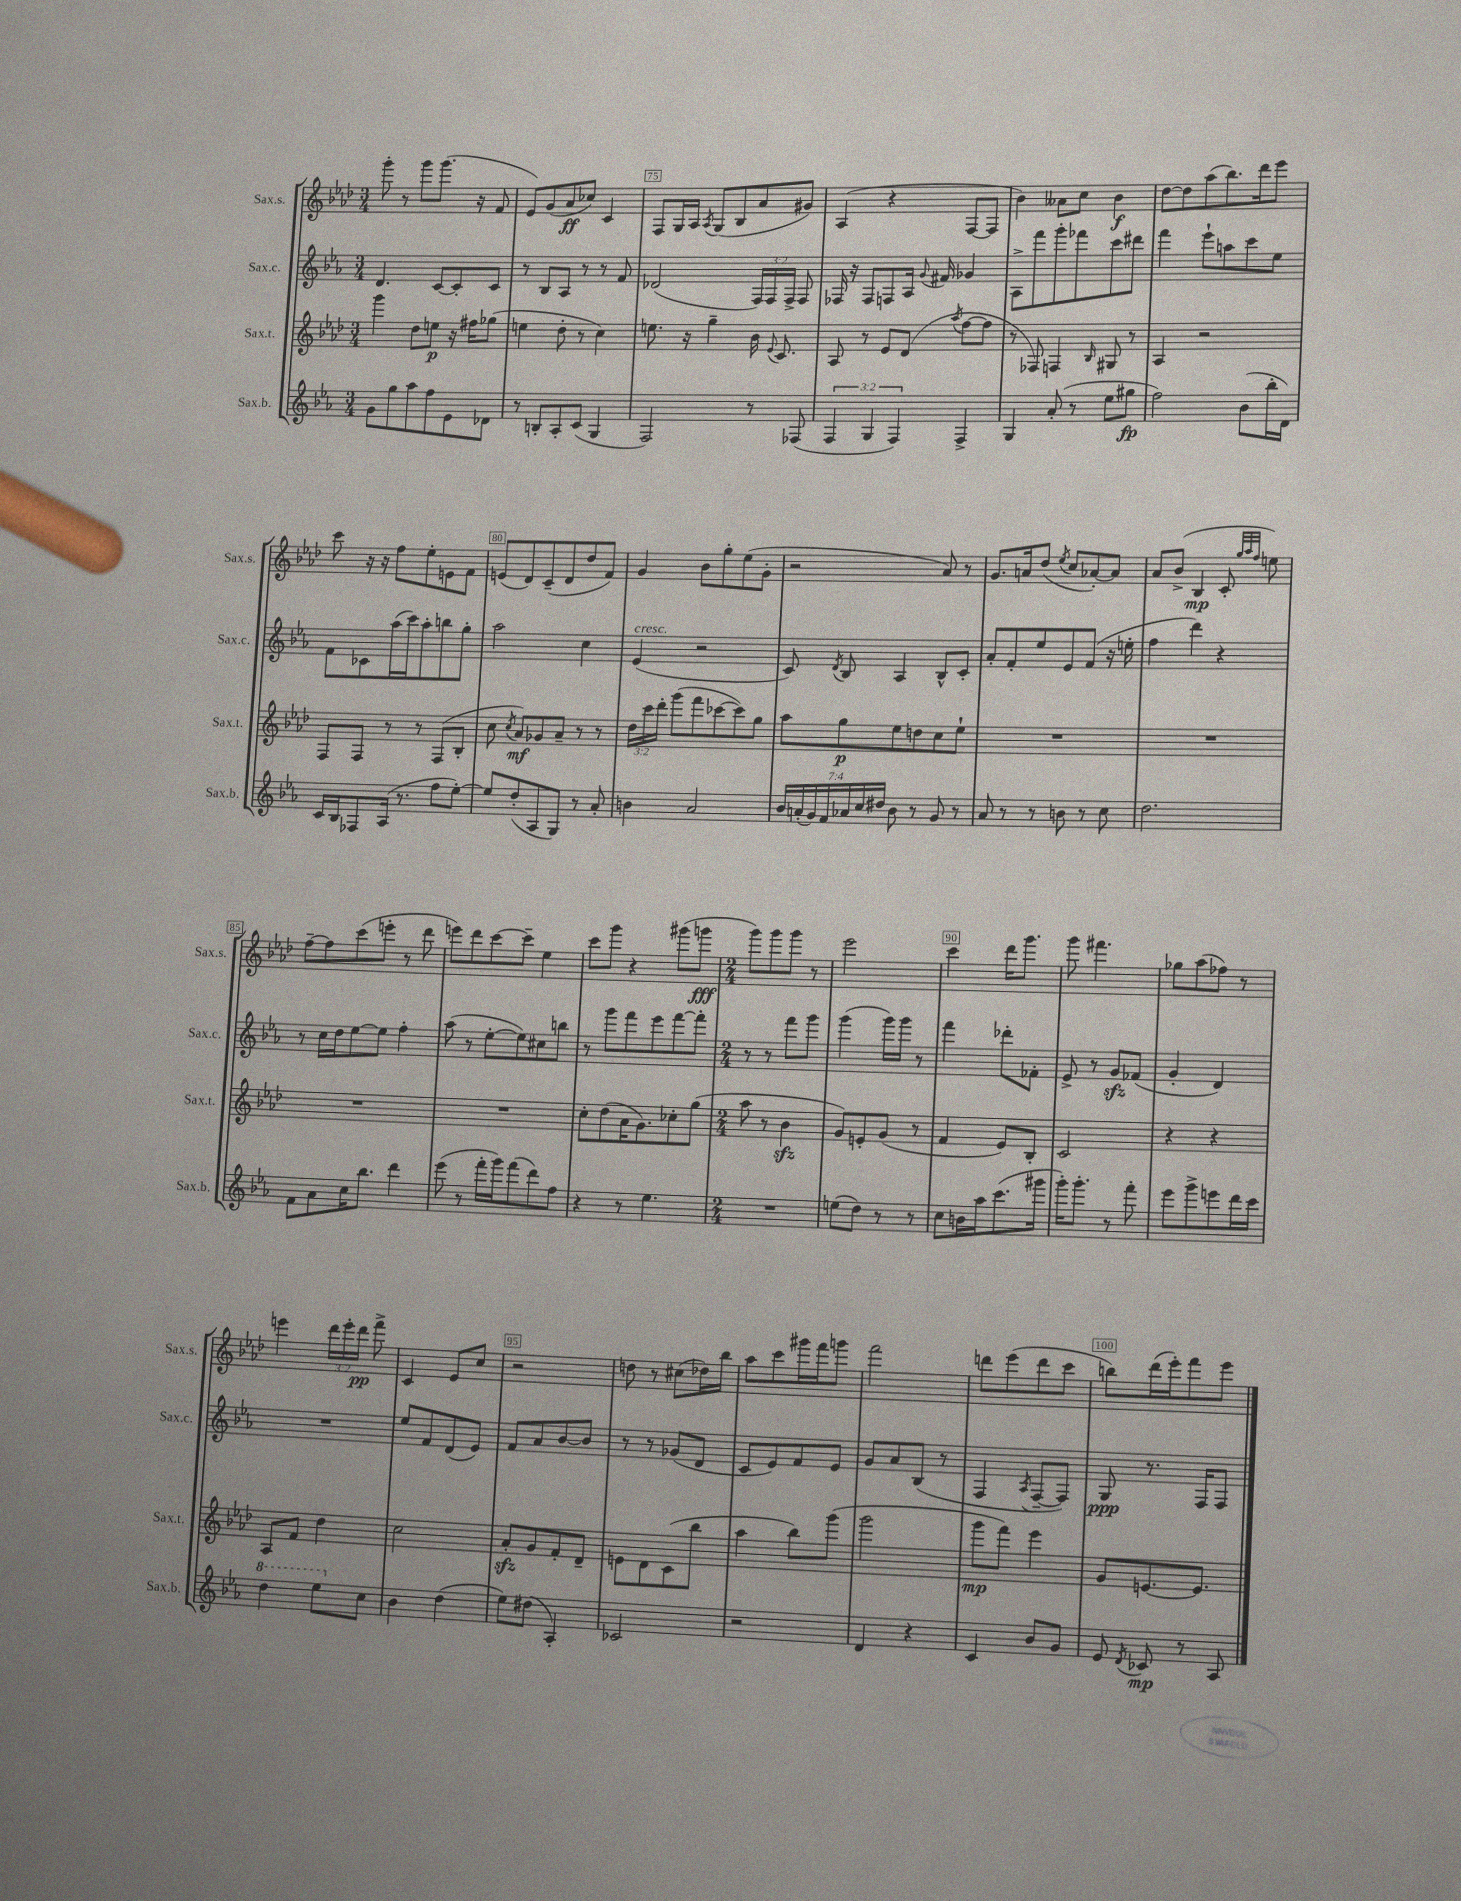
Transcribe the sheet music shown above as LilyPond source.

<<
\new StaffGroup <<
\new Staff = "s0" \with { instrumentName = "Sax.s." shortInstrumentName = "Sax.s." } {
    \clef treble \key aes \major \numericTimeSignature \time 3/4 \override Staff.TupletNumber.text = #tuplet-number::calc-fraction-text
    \autoBeamOff g'''8-. r8 g'''8[ g'''8.]( r16 f'8 |
    ees'8[) g'8( aes'8\ff ces''8]) c'4 |
    f8[ g16 aes16] \acciaccatura { aes8 } g8[( bes8 aes'8 gis'8]) |
    aes4( r4 f8[~ f8] |
    bes'4) aeses'8[ c''8] bes'4\f |
    des''8[~ des''8 aes''8( bes''8.) des'''16 ees'''8] |
    c'''8 r16 r16 f''8[ ees''8-. e'8 f'8] |
    e'8[( des'8) c'8--( des'8 des''8 f'8]) |
    g'4 bes'8[ g''8-. ees''8( g'8]-. |
    r2 aes'8) r8 |
    g'8.[ a'16 des''8]( \acciaccatura { ees''8 } c''8[ aes'8~-.) aes'8] |
    aes'8[ bes'8]->( bes4\mp c'8-. \grace { g''32[ aes''32 f''32] } e''8) |
    f''8[~-- f''8 c'''8( e'''8]-. r8 des'''8 |
    e'''8[) des'''8 c'''8~ c'''8]-- ees''4 |
    c'''8[ g'''8] r4 gis'''8[( g'''8]\fff |
    \numericTimeSignature \time 2/4 g'''8[) g'''8 g'''8] r8 |
    ees'''2 |
    c'''4 des'''16[ g'''8.] |
    g'''8 fis'''4. |
    ges''8[ aes''8( fes''8]) r8 |
    e'''4 \tuplet 3/2 { des'''16[ e'''16-. des'''16]\pp } f'''8-> |
    c'4 ees'8[ c''8] |
    r2 |
    d''8 r8 cis''8[( des''16) bes''16] |
    aes''8[ c'''8 gis'''16 f'''16 g'''8] |
    f'''2 |
    d'''8[ ees'''8( d'''8 c'''8] |
    b''8[) des'''16( ees'''16-.) f'''8 ees'''8] \bar "|." |
}
\new Staff = "s1" \with { instrumentName = "Sax.c." shortInstrumentName = "Sax.c." } {
    \clef treble \key ees \major \numericTimeSignature \time 3/4 \override Staff.TupletNumber.text = #tuplet-number::calc-fraction-text
    \autoBeamOff d'4. c'8[~ c'8-. c'8] |
    r8 bes8[ aes8] r8 r8 f'8 |
    des'2( \tuplet 3/2 { f16[) f16 f16]-> } f8 |
    fes16 r16 fes8[ f8 aes16] \appoggiatura { g'8 } fis'16 ges'4 |
    aes8[-> f'''8 g'''8-. fes'''8 c'''8 dis'''8] |
    f'''4 ees'''8[-! a''8 c'''8 ees''8] |
    f'8[ ces'8 aes''16( c'''16) aes''8-. b''8 g''8]-. |
    aes''2 c''4 |
    ees'4^\markup { \italic "cresc." }( r2 |
    c'8) \acciaccatura { d'8 } bes8 aes4 bes8[-^ c'8]-. |
    aes'8[-. f'8-. ees''8 ees'8 f'8]( r16 e''16-. |
    f''4 d'''4) r4 |
    r8 c''16[ d''16 ees''8~ ees''8] f''4-. |
    aes''8( r8 ees''8[~-. ees''8) cis''8 b''8] |
    r8 g'''8[ f'''8 ees'''8 f'''8~ f'''8]-. |
    \numericTimeSignature \time 2/4 r8 r8 f'''8[ g'''8] |
    g'''4( g'''16[) g'''16] r8 |
    f'''4 des'''8[-. fes'8]-. |
    ees'8-> r8 g'8[\sfz fes'8]( |
    g'4-. d'4) |
    R2 |
    ees''8[ f'8 d'8( ees'8]) |
    f'8[ aes'8 bes'8~ bes'8] |
    r8 r8 ges'8[( d'8] |
    c'8[ ees'8) f'8 ees'8] |
    g'8[ aes'8 bes8]( r8 |
    f4 \acciaccatura { aes8 } f8[~-- f8]) |
    g8\ppp r8. f16[ f8] \bar "|." |
}
\new Staff = "s2" \with { instrumentName = "Sax.t." shortInstrumentName = "Sax.t." } {
    \clef treble \key aes \major \numericTimeSignature \time 3/4 \override Staff.TupletNumber.text = #tuplet-number::calc-fraction-text
    \autoBeamOff g'''4 des''8[ e''8]\p r16 fis''16[ ges''8]( |
    e''4 des''8-. r8 c''4) |
    e''8. r16 g''4-- bes'16 \appoggiatura { ees'8 } c'8. |
    aes8 r8 ees'8[ des'8]( \acciaccatura { aes''8 } f''8[~ f''8] |
    r8 fes8) f4 \grace { bes16 } gis8 r8 |
    aes4 r2 |
    f8[ f8] r8 r8 f8[( bes8]-. |
    c''8 \acciaccatura { c''8 } aes'8[\mf) ges'8 aes'8]-- r8 r8 |
    \tuplet 3/2 { des''16[ c'''16 des'''16]-. } g'''8[( f'''8 ces'''8~ ces'''8) g''8] |
    aes''8[ g''8\p ees''8 d''8 c''8 ees''8]-! |
    R2. |
    R2. |
    R2. |
    R2. |
    c''8[-. des''8( aes'16 g'8.) ces''8-. g''8]( |
    \numericTimeSignature \time 2/4 aes''8 r8 bes'4\sfz |
    g'8[) e'8-. g'8]( r8 |
    f'4 ees'8[) bes8]-. |
    c'2 |
    r4 r4 |
    aes8[ f'8] des''4 |
    c''2 |
    aes'8[-.\sfz g'8 f'8-. des'8]-- |
    e'8[ des'8 c'8( bes''8] |
    aes''4 bes''8[) g'''8]( |
    g'''2 |
    g'''8[\mp f'''8]) ees'''4 |
    g'8[ e'8.~ e'8.] \bar "|." |
}
\new Staff = "s3" \with { instrumentName = "Sax.b." shortInstrumentName = "Sax.b." } {
    \clef treble \key ees \major \numericTimeSignature \time 3/4 \override Staff.TupletNumber.text = #tuplet-number::calc-fraction-text
    \autoBeamOff g'8[ g''8 aes''8 f''8 ees'8 des'8] |
    r8 b8[-. aes8-. c'8]( g4 |
    f2) r8 fes8( |
    \tuplet 3/2 { f4 g4 f4) } f4-> |
    g4 aes'8-.( r8 ees''8[ gis''8]\fp |
    f''2) bes'8[( bes''16-. d'16]) |
    c'16[ bes16 fes8 aes16]( r8. f''8[ ees''8]~-.) |
    ees''8[ d''8-.( aes8 g8]) r8 aes'8-. |
    b'4 aes'2 |
    \tuplet 7/4 { bes'16[ a'16-.( g'16) f'16 aes'16 c''16 dis''16] } bes'8 r8 g'8 r8 |
    aes'8 r8 r8 b'8 r8 c''8 |
    d''2. |
    f'8[ aes'8 c''16 bes''8.] d'''4 |
    ees'''8( r8 f'''16[-. g'''16) f'''8( d'''8) f''8] |
    r4 r8 ees''4. |
    \numericTimeSignature \time 2/4 R2 |
    e''8[( d''8]) r8 r8 |
    c''8[ b'16 aes''16 c'''8.( gis'''16] |
    g'''16[-.) g'''8.]-. r8 f'''8-. |
    ees'''8[ g'''8-> e'''8 d'''16 c'''16] |
    \ottava #1 d'''4 ees'''8[ \ottava #0 c''8] |
    bes'4 d''4( |
    ees''8[) dis''8]( aes4-.) |
    ces'2 |
    r2 |
    d'4 r4 |
    c'4 bes'8[ g'8] |
    ees'8 \acciaccatura { d'8 } ces'8\mp r8 aes8 \bar "|." |
}
>>
>>
\layout { \context { \Score currentBarNumber = #73 \override BarNumber.break-visibility = ##(#f #t #t) barNumberVisibility = #(every-nth-bar-number-visible 5) \override BarNumber.stencil = #(make-stencil-boxer 0.1 0.3 ly:text-interface::print) } }
